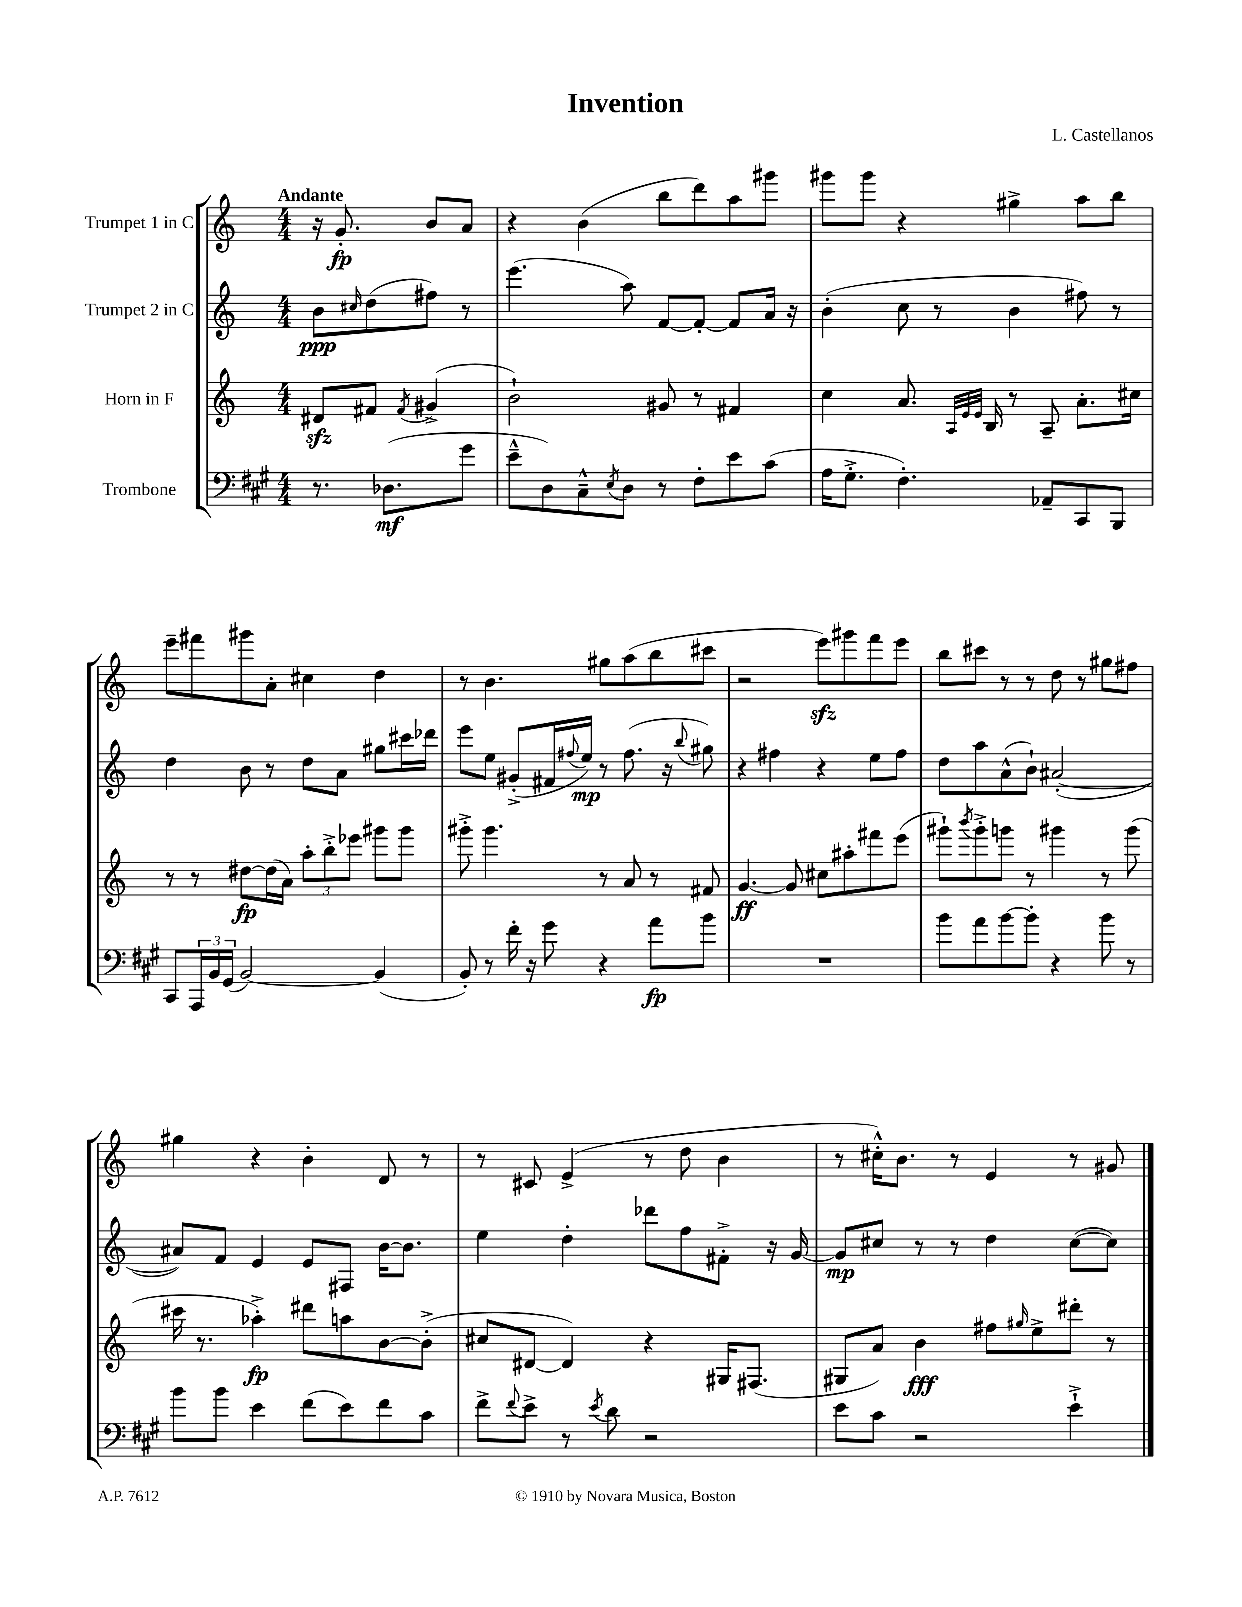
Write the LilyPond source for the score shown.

\header { title = "Invention" composer = "L. Castellanos" }
<<
\new StaffGroup <<
\new Staff = "s0" \with { instrumentName = "Trumpet 1 in C" } {
    \clef treble \key c \major \numericTimeSignature \time 4/4 \partial 2 \tempo "Andante"
    r16 g'8.-.\fp b'8 a'8 |
    r4 b'4( b''8 d'''8) a''8 gis'''8 |
    gis'''8 gis'''8 r4 gis''4-> a''8 b''8 |
    e'''8-- fis'''8 gis'''8 a'8-. cis''4 d''4 |
    r8 b'4. gis''8 a''8( b''8 cis'''8 |
    r2 e'''8\sfz) gis'''8 f'''8 e'''8 |
    b''8 cis'''8 r8 r8 d''8 r8 gis''8 fis''8 |
    gis''4 r4 b'4-. d'8 r8 |
    r8 cis'8 e'4->( r8 d''8 b'4 |
    r8 cis''16-.-^) b'8. r8 e'4 r8 gis'8 \bar "|." |
}
\new Staff = "s1" \with { instrumentName = "Trumpet 2 in C" } {
    \clef treble \key c \major \numericTimeSignature \time 4/4 \partial 2
    b'8\ppp \grace { cis''16 } d''8( fis''8) r8 |
    e'''4.( a''8) f'8~ f'8~-. f'8 a'16 r16 |
    b'4-.( c''8 r8 b'4 fis''8) r8 |
    d''4 b'8 r8 d''8 a'8 gis''8 cis'''16 des'''16 |
    e'''8 e''8 gis'8-.->( fis'16 \appoggiatura { fis''8 } e''16\mp) r8 fis''8.( r16 \appoggiatura { b''8 } gis''8) |
    r4 fis''4 r4 e''8 fis''8 |
    d''8 a''8 a'8-^( b'8-!) ais'2~-.( |
    ais'8) f'8 e'4 e'8 fis8 b'16~ b'8. |
    e''4 d''4-. des'''8 f''8 fis'8-.-> r16 g'16~ |
    g'8\mp cis''8 r8 r8 d''4 cis''8~( cis''8) \bar "|." |
}
\new Staff = "s2" \with { instrumentName = "Horn in F" } {
    \clef treble \key c \major \numericTimeSignature \time 4/4 \partial 2
    dis'8\sfz fis'8 \acciaccatura { fis'8 } gis'4->( |
    b'2-!) gis'8 r8 fis'4 |
    c''4 a'8. \grace { a32 e'32 e'32 } b16 r8 a8-- a'8.-. cis''16 |
    r8 r8 dis''8~\fp dis''16( a'16) \tuplet 3/2 { a''8-. b''8-.-> ees'''8 } gis'''8 gis'''8 |
    gis'''8-.-> gis'''4. r8 a'8 r8 fis'8 |
    g'4.~\ff g'8 cis''8 ais''8-. fis'''8 e'''8( |
    gis'''8-!) \acciaccatura { b'''8 } gis'''8-.-> g'''8 r8 gis'''4 r8 gis'''8( |
    cis'''16 r8. aes''4-.->\fp) dis'''8 a''8 b'8~ b'8-.->( |
    cis''8 dis'8~ dis'4) r4 gis16 fis8.( |
    gis8 a'8) b'4\fff fis''8 \grace { gis''16 } e''8-> dis'''8-. r8 \bar "|." |
}
\new Staff = "s3" \with { instrumentName = "Trombone" } {
    \clef bass \key a \major \numericTimeSignature \time 4/4 \partial 2
    r8. des8.\mf( gis'8 |
    e'8---^ d8) cis8---^ \acciaccatura { e8 } d8 r8 fis8-. e'8 cis'8( |
    a16 gis8.-.-> fis4.-.) aes,8-- cis,8 b,,8 |
    cis,8 \tuplet 3/2 { a,,16 b,16 gis,16( } b,2~) b,4( |
    b,8-.) r8 fis'16-. r16 gis'8 r4 a'8\fp b'8 |
    R1 |
    b'8 a'8 b'8~ b'8-. r4 b'8 r8 |
    b'8 b'8 e'4 fis'8( e'8) fis'8 cis'8 |
    fis'8-> \appoggiatura { fis'8 } e'8-> r8 \acciaccatura { e'8 } d'8 r2 |
    e'8 cis'8 r2 e'4-!-> \bar "|." |
}
>>
>>
\layout { \context { \Score \remove "Bar_number_engraver" } }
